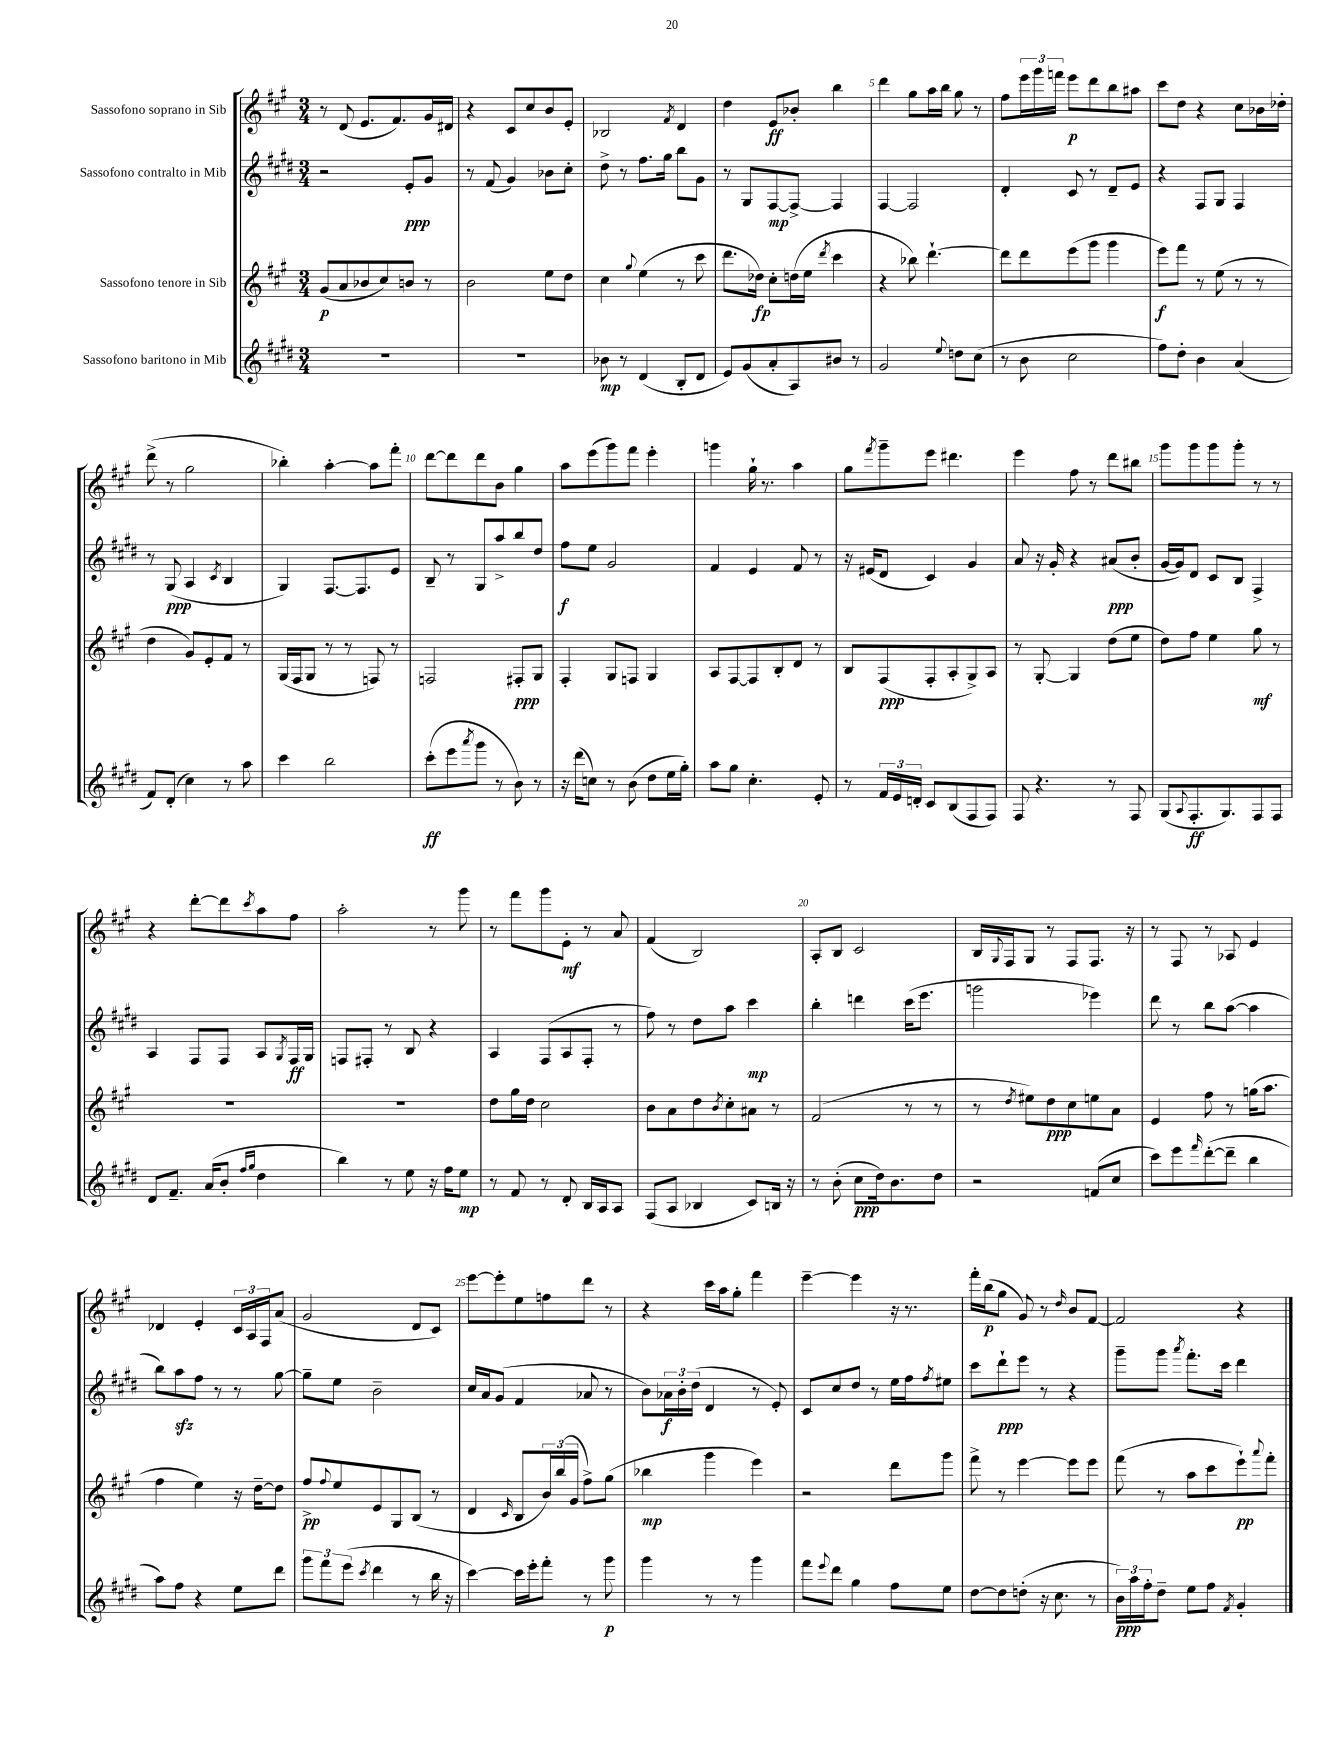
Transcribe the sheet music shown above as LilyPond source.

<<
\new StaffGroup <<
\new Staff = "s0" \with { instrumentName = "Sassofono soprano in Sib" } {
    \clef treble \key a \major \numericTimeSignature \time 3/4
    r8 d'8( e'8. fis'8.) gis'16 dis'16 |
    r4 cis'8 cis''8 b'8 e'8-. |
    bes2 \acciaccatura { fis'8 } d'4 |
    d''4 e'8\ff bes'8-. b''4 |
    d'''4 gis''8 a''16 b''16 gis''8 r8 |
    fis''8 \tuplet 3/2 { e'''16 gis'''16 f'''16 } e'''8\p d'''8 b''8 ais''8 |
    cis'''8 d''8 r4 cis''8 bes'16 des''16-. |
    d'''8->( r8 gis''2 |
    bes''4-.) a''4~-. a''8 fis'''8-. |
    d'''8~ d'''8 d'''8 b'8 gis''4 |
    a''8 e'''8( gis'''8) fis'''8 e'''4-. |
    g'''4 gis''16-! r8. a''4 |
    gis''8 \acciaccatura { fis'''8 } gis'''8-- e'''8 dis'''4. |
    e'''4 fis''8 r8 d'''8 bis''8 |
    gis'''8 gis'''8 gis'''8 gis'''8-. r8 r8 |
    r4 d'''8~-. d'''8 \acciaccatura { cis'''8 } a''8 fis''8 |
    a''2-. r8 gis'''8 |
    r8 fis'''8 gis'''8 e'8-.\mf r8 a'8 |
    fis'4( b2) |
    a8-. b8 cis'2 |
    b16 \appoggiatura { gis8 } fis16 gis8 r8 fis8 fis8. r16 |
    r8 fis8 r8 aes8 e'4 |
    des'4 e'4-. \tuplet 3/2 { cis'16 a16 fis16 } a'8( |
    gis'2 d'8 cis'8) |
    e'''8~ e'''8-. e''8 f''8 d'''8 r8 |
    r4 cis'''16 a''16 gis''8-. fis'''4 |
    e'''4~-- e'''4 r16 r8. |
    fis'''16-. b''16\p( gis''8 gis'8) r8 \grace { d''16 } b'8 fis'8~ |
    fis'2 r4 \bar "|." |
}
\new Staff = "s1" \with { instrumentName = "Sassofono contralto in Mib" } {
    \clef treble \key e \major \numericTimeSignature \time 3/4
    r2 e'8-.\ppp gis'8 |
    r8 fis'8( gis'4) bes'8 cis''8-. |
    dis''8-> r8 fis''8. gis''16 b''8 gis'8 |
    r8 gis8 fis8~\mp fis8~-> fis4 |
    fis4~ fis2 |
    dis'4-. cis'8 r8 dis'8-- e'8 |
    r4 fis8 gis8 fis4 |
    r8 gis8\ppp( a4 \acciaccatura { cis'8 } b4 |
    gis4) fis8.~ fis8. e'8 |
    b8-- r8 gis8 a''8-> b''8 dis''8 |
    fis''8\f e''8 gis'2 |
    fis'4 e'4 fis'8 r8 |
    r16 eis'16( dis'8 cis'4) gis'4 |
    a'8 r16 gis'16-. r4 ais'8\ppp( b'8-. |
    gis'16~ gis'16) dis'8 cis'8 b8 fis4-> |
    a4 fis8 fis8 a8 \acciaccatura { gis8 } fis16\ff gis16 |
    f8 fis8-. r8 b8 r4 |
    a4 fis8( a8 fis8-. r8 |
    fis''8) r8 dis''8 a''8 cis'''4\mp |
    b''4-. d'''4 cis'''16( e'''8. |
    g'''2 ees'''4) |
    dis'''8 r8 b''8 a''8~( a''4 |
    b''8) a''8\sfz fis''8 r8 r8 gis''8~ |
    gis''8-- e''8 b'2-- |
    cis''16 a'16 gis'8( fis'4 aes'8 r8 |
    b'8) \tuplet 3/2 { aes'16\f b'16-. dis''16( } dis'4 r8 e'8-.) |
    cis'8 cis''8 dis''8 r8 e''16 fis''16 \acciaccatura { fis''8 } eis''8 |
    cis'''8 dis'''8-!\ppp e'''8 r8 r4 |
    gis'''8-- gis'''8 \acciaccatura { a'''8 } fis'''8.-. cis'''16 dis'''4 \bar "|." |
}
\new Staff = "s2" \with { instrumentName = "Sassofono tenore in Sib" } {
    \clef treble \key a \major \numericTimeSignature \time 3/4
    gis'8\p( a'8 bes'8 cis''8) b'8 r8 |
    b'2 e''8 d''8 |
    cis''4 \appoggiatura { gis''8 } e''4( r8 cis'''8 |
    d'''8. des''16\fp) cis''8-. d''16( e''16 \acciaccatura { d'''8 } cis'''4 |
    r4 bes''8) d'''4.~-! |
    d'''8 d'''8 e'''8( gis'''8 gis'''4 |
    e'''8\f) fis'''8 r8 e''8( r8 r8 |
    d''4 gis'8) e'8-. fis'8 r8 |
    gis16( fis16 gis8 r8 r8 f8) r8 |
    f2 fis8-.\ppp gis8 |
    fis4-. gis8 f8 gis4 |
    a8 fis8~ fis8 b8-. d'8 r8 |
    b8 fis8\ppp( fis8-. a8-. gis8->) a8 |
    r8 gis8~-. gis4 d''8( e''8 |
    d''8) fis''8 e''4 gis''8\mf r8 |
    R2. |
    R2. |
    d''8 gis''16 d''16 cis''2 |
    b'8 a'8 d''8 \acciaccatura { b'8 } cis''8-. ais'8 r8 |
    fis'2( r8 r8 |
    r8 \acciaccatura { d''8 } eis''8) d''8\ppp cis''8 e''8 a'8 |
    e'4 fis''8 r8 g''16( a''8. |
    fis''4 e''4) r16 d''16~-- d''8 |
    fis''8->\pp \appoggiatura { fis''8 } e''8 e'8 gis8 b8( r8 |
    d'4 \grace { cis'16 } b8 \tuplet 3/2 { b'16) b''16( gis'16 } fis''8->) gis''8( |
    bes''4\mp gis'''4 e'''4) |
    r2 d'''8 gis'''8 |
    fis'''8-> r8 e'''4~ e'''8 e'''8 |
    fis'''8( r8 a''8 cis'''8 e'''8-!\pp) \appoggiatura { a'''8 } fis'''8-. \bar "|." |
}
\new Staff = "s3" \with { instrumentName = "Sassofono baritono in Mib" } {
    \clef treble \key e \major \numericTimeSignature \time 3/4
    R2. |
    R2. |
    bes'8\mp r8 dis'4( b8-. dis'8 |
    e'8) gis'8( a'8-. a8) bis'8 r8 |
    gis'2 \appoggiatura { e''8 } d''8 cis''8( |
    r8 b'8 cis''2 |
    fis''8) dis''8-. b'4 a'4( |
    fis'8) dis'8-.( cis''4) r8 a''8 |
    cis'''4 b''2 |
    cis'''8-.\ff( e'''8 \acciaccatura { a'''8 } gis'''8 r8 b'8) r8 |
    r16 dis'''16( c''8) r8 b'8( dis''8 e''16 gis''16-.) |
    a''8 gis''8 cis''4.-. e'8-. |
    r8 \tuplet 3/2 { fis'16 e'16 d'16-. } cis'8 b8( fis8 fis8) |
    fis8 r4. r8 fis8 |
    gis8( \appoggiatura { a8 } fis8.-.\ff gis8.) fis8 fis8 |
    dis'8 fis'8.-- a'16( b'8-. \grace { fis''16 gis''16 } dis''4 |
    b''4) r8 e''8 r16 fis''16 e''8\mp |
    r8 fis'8 r8 dis'8-. b16 a16 a8 |
    fis8( a8 bes4 cis'8) b16 r16 |
    r8 b'8-.( cis''8\ppp dis''16) b'8. dis''8 |
    r2 f'8( cis''8 |
    cis'''8) e'''8 \grace { fis'''16 } dis'''8~-.( dis'''8-- b''4 |
    a''8) fis''8 r4 e''8 dis'''8 |
    \tuplet 3/2 { gis'''8 fis'''8 e'''8( } \acciaccatura { cis'''8 } dis'''4 r8 b''16 r16 |
    cis'''4~) cis'''16 e'''16-. fis'''8-. r8 gis'''8\p |
    gis'''4 r8 r8 gis'''4 |
    fis'''8 \appoggiatura { e'''8 } dis'''8 gis''4 fis''8 e''8 |
    dis''8~ dis''8 d''8-.( r16 cis''8. r8 |
    \tuplet 3/2 { b'16\ppp) a''16 fis''16-. } dis''8-- e''8 fis''8 \acciaccatura { fis'8 } gis'4-. \bar "|." |
}
>>
>>
\layout { \context { \Score \override BarNumber.break-visibility = ##(#f #t #t) barNumberVisibility = #(every-nth-bar-number-visible 5) } }
